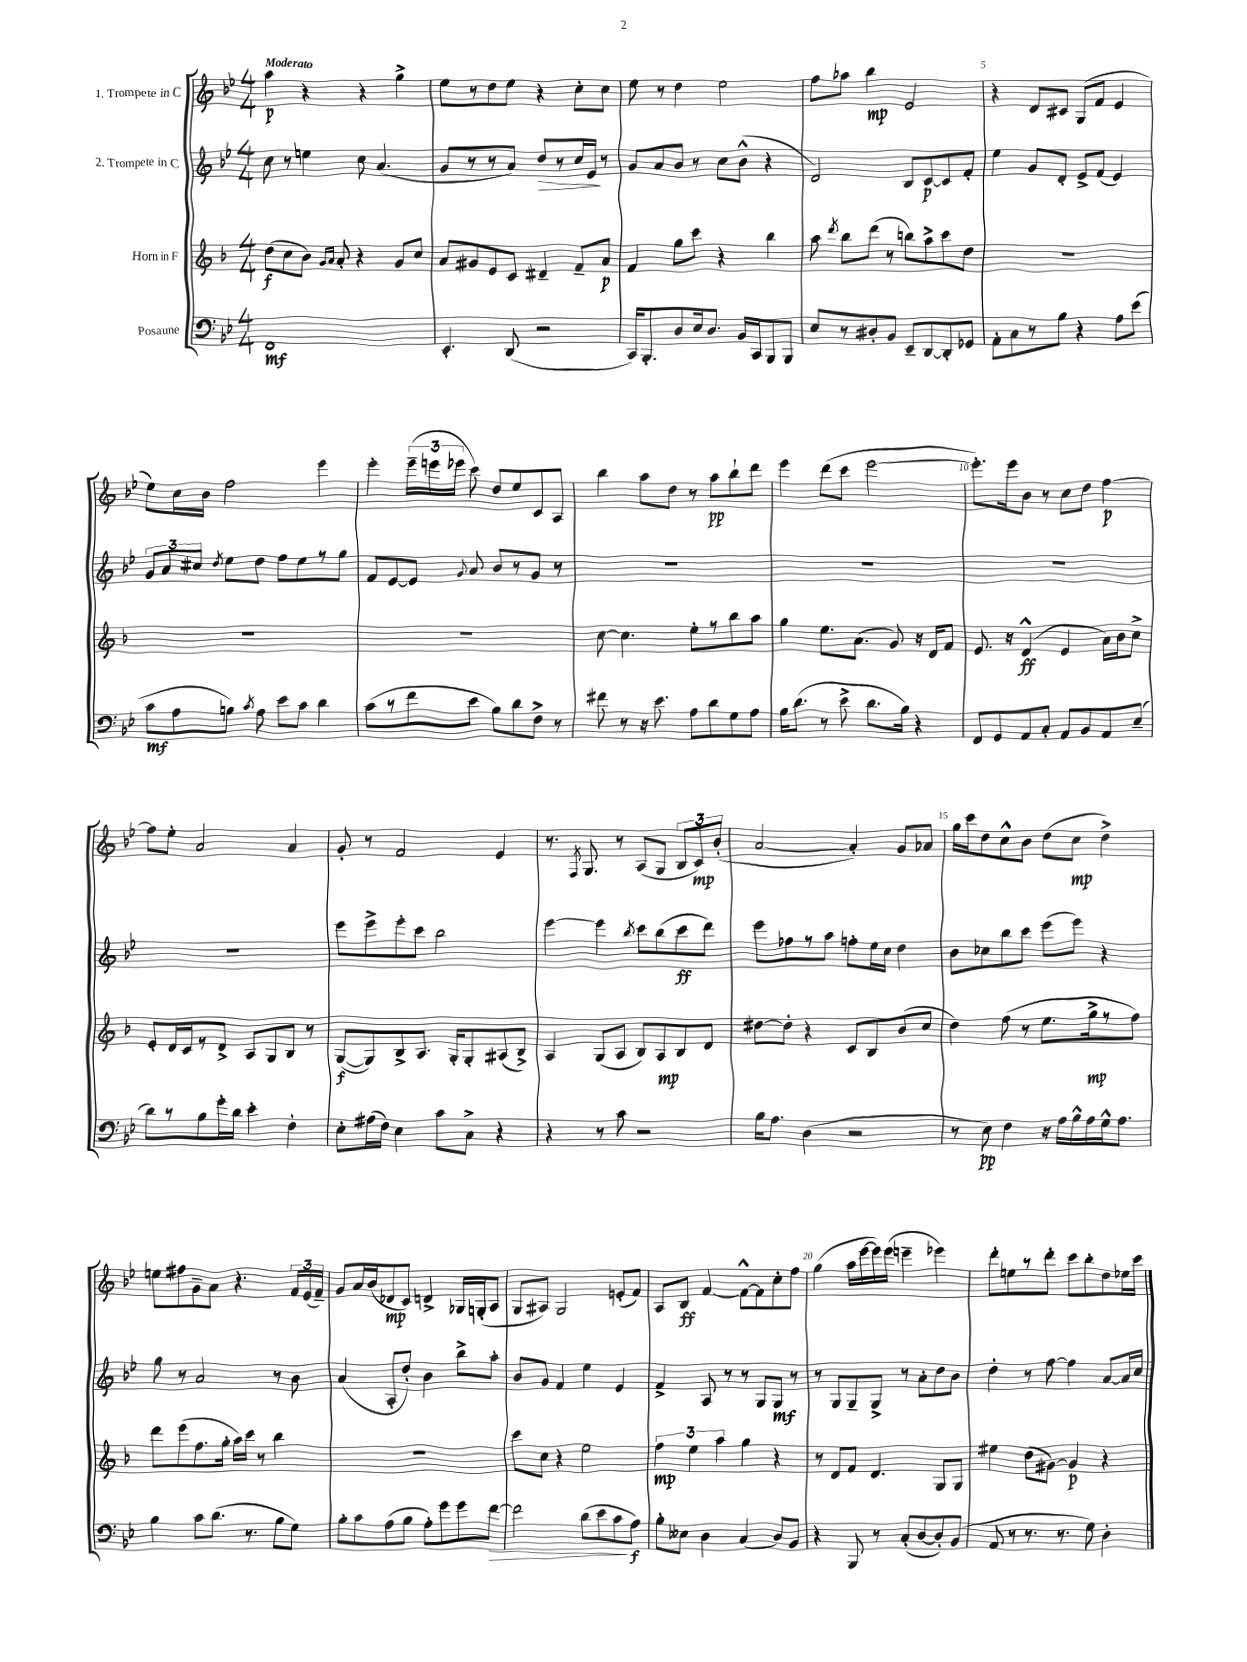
<<
\new StaffGroup <<
\new Staff = "s0" \with { instrumentName = "1. Trompete in C" } {
    \clef treble \key bes \major \numericTimeSignature \time 4/4 \tempo "Moderato"
    \autoBeamOff a''4\p r4 r4 g''4-> |
    ees''8[ r8 d''8 ees''8] r4 c''8[-. c''8] |
    ees''8 r8 d''4 ees''2 |
    f''8[ aes''8] bes''4\mp ees'2 |
    r4 d'8[ cis'8] g8[( f'8] ees'4 |
    ees''8[) c''16 bes'16] f''2 ees'''4 |
    ees'''4-. \tuplet 3/2 { ees'''16[--( e'''16 ees'''16] } c'''8) d''8[ ees''8 c'8 a8] |
    bes''4 a''8[ d''8] r8 a''8[\pp bes''8-! d'''8] |
    ees'''4 d'''8[( c'''8] ees'''2~ |
    ees'''8.[-.) ees'''16 bes'8] r8 c''8[ d''8] f''4~\p |
    f''8[ ees''8]-. a'2 a'4 |
    g'8-. r8 f'2 ees'4 |
    r8. \acciaccatura { f8 } g8. r8 a8[( g8] \tuplet 3/2 { bes8[ c'8\mp) bes'8]-.( } |
    a'2~ a'4-.) g'8[ aes'8] |
    g''16[ c'''16 d''8 c''8-^ bes'8] d''8[( c''8]\mp d''4->) |
    e''8[ fis''8 g'8-- a'8] r4. \tuplet 3/2 { f'16[ ees'16( f'16]--) } |
    g'8[ a'16 bes'16( des'8\mp c'8]) d'4-> ges16[ g16-.( a8] |
    g8[ ais8]) g2 e'8[-.( f'8]) |
    a8[ bes8]\ff f'4~ f'8[~-^ f'8 c''8-. f''8] |
    g''4( a''16[ ees'''16~ ees'''16) ees'''16]( e'''4-- ees'''4) |
    d'''8[-. e''8 r8 d'''8]-. c'''8[ bes''8-. d''8 ees''16 c'''16] \bar "|." |
}
\new Staff = "s1" \with { instrumentName = "2. Trompete in C" } {
    \clef treble \key bes \major \numericTimeSignature \time 4/4
    \autoBeamOff c''8 r8 e''4 c''8 a'4.( |
    g'8[ r8 r8 a'8]) d''8[\> r8 c''16 ees'16]\! r8 |
    g'8[ a'8 bes'8] r8 c''8[ bes'8]-^( r4 |
    d'2) bes8[ c'8~\p c'8 f'8]-. |
    ees''4 g'8[ d'8]-. ees'8[-> f'8]( ees'4) |
    \tuplet 3/2 { g'8[ a'8 cis''8] } \acciaccatura { d''8 } ees''8[ d''8] f''8[ ees''8 r8 g''8] |
    f'8[ ees'8~ ees'8] \appoggiatura { g'8 } a'8 bes'8[ r8 g'8] r8 |
    R1 |
    R1 |
    R1 |
    R1 |
    ees'''8[ ees'''8-> ees'''8-. c'''8] bes''2 |
    ees'''4~ ees'''4 \acciaccatura { bes''8 } c'''8[ bes''8( c'''8\ff d'''8]) |
    ees'''8[ fes''8 r8 a''8] f''8[-. ees''16 c''16] d''4 |
    bes'8[ ces''8 bes''8 c'''8] ees'''8[( ees'''8]) r4 |
    g''8 r8 a'2 r8 bes'8 |
    a'4( a8[-. d''8]-.) bes'4 bes''8[-> a''8]-. |
    bes'8[ g'8] f'4 ees''4 ees'4 |
    f'4-> a8 r8 r8 g8[ g8]\mf r8 |
    r8 g8[ g8-- g8]-> r8 a'8[-. d''8 bes'8] |
    d''4-. r8 f''8~ f''4 a'8[~ a'16 c''16] \bar "|." |
}
\new Staff = "s2" \with { instrumentName = "Horn in F" } {
    \clef treble \key f \major \numericTimeSignature \time 4/4
    \autoBeamOff d''8[\f( c''8 bes'8]) \grace { g'16[ a'16] } a'8-. r4 g'8[ c''8] |
    a'8[ gis'8 e'8 c'8] dis'4-- f'8[-- a'8]\p |
    f'4 g''8[ c'''8] r4 bes''4 |
    a''8 \acciaccatura { d'''8 } bes''8[ d'''8]( r8 b''8[) a''8-> c'''8 d''8] |
    R1 |
    R1 |
    R1 |
    c''8~ c''4. e''8[-. r8 bes''8 a''8] |
    g''4 e''8.[ a'8.]( g'8) r16 d'16[ f'8] |
    e'8. r16 d'4-^\ff( e'4 a'16[) bes'16 c''8]-> |
    e'8[-. d'16 c'16 r8 d'8]-> a8[ g8 bes8] r8 |
    g8[~\f( g8) bes8-> a8.] g16[-. g8-. ais8( bes8]->) |
    a4 g8[( a8] bes8[) a8\mp bes8 d'8] |
    dis''8[~ dis''8]-. r4 c'8[ bes8 bes'8( c''8] |
    d''4) f''8( r8 e''8.[ g''16->\mp r8 f''8]) |
    d'''8[ e'''8( f''8. g''16]-. a''16[) c'''16] r8 bes''4 |
    R1 |
    c'''8[ c''8] r4 e''2 |
    \tuplet 3/2 { f''4\mp e''4 a''4 } g''4 r4 |
    r8 d'8[ f'8] d'4. g8[ g8] |
    eis''4 d''8[( gis'8]~) gis'4\p r4 \bar "|." |
}
\new Staff = "s3" \with { instrumentName = "Posaune" } {
    \clef bass \key bes \major \numericTimeSignature \time 4/4
    \autoBeamOff f,1\mf |
    ees,4.-. d,8( r2 |
    c,16[) bes,,8.-. d8 ees16 d8.] bes,16[ c,16 bes,,8 bes,,8] |
    ees8[ r8 dis8-. bes,8] ees,8[-- d,8~ d,8-. ges,8] |
    a,8[-. c8 r8 bes8] r4 a8[ ees'8]( |
    c'8[\mf a8 b8]) \acciaccatura { c'8 } a8 ees'8[ c'8] d'4 |
    c'8[( r8 f'8 ees'8] bes8[) d'8 f8]-> r8 |
    fis'8 r8 r16 ees'8. a8[ d'8 g8 a8] |
    bes16[ d'8.]( r8 ees'8-> d'8.[ bes16]) r4 |
    f,8[ g,8 a,8 c8]-. a,8[ bes,8 a,8 ees8]--( |
    d'8[) r8 bes8 g'16-. d'16] ees'4-. f4-. |
    ees8[-. ais16( f16]) ees4 c'8[ c8]-> r4 |
    r4 r8 c'8 r2 |
    bes16[ a8.] d4( r2 |
    r8 ees8\pp) f4 r16 a16[ bes16-^ a16 g16-^ a8.] |
    bes4 c'8[ d'8.]( r8. bes8[ g8]) |
    bes8[-. c'8 a8( bes8] a8[-.) g'8 g'8 f'8]~\> |
    f'2 d'8[( ees'8 c'8\! a8]\f) |
    bes8[-. eeses8] d4 c4( d8[) bes,8] |
    r4 bes,,8 r8 c8[-.( d8~ d8-.) bes,8]( |
    a,8 r8 r8. r8. g8) d4-. \bar "|." |
}
>>
>>
\layout { \context { \Score \override BarNumber.break-visibility = ##(#f #t #t) barNumberVisibility = #(every-nth-bar-number-visible 5) } }
